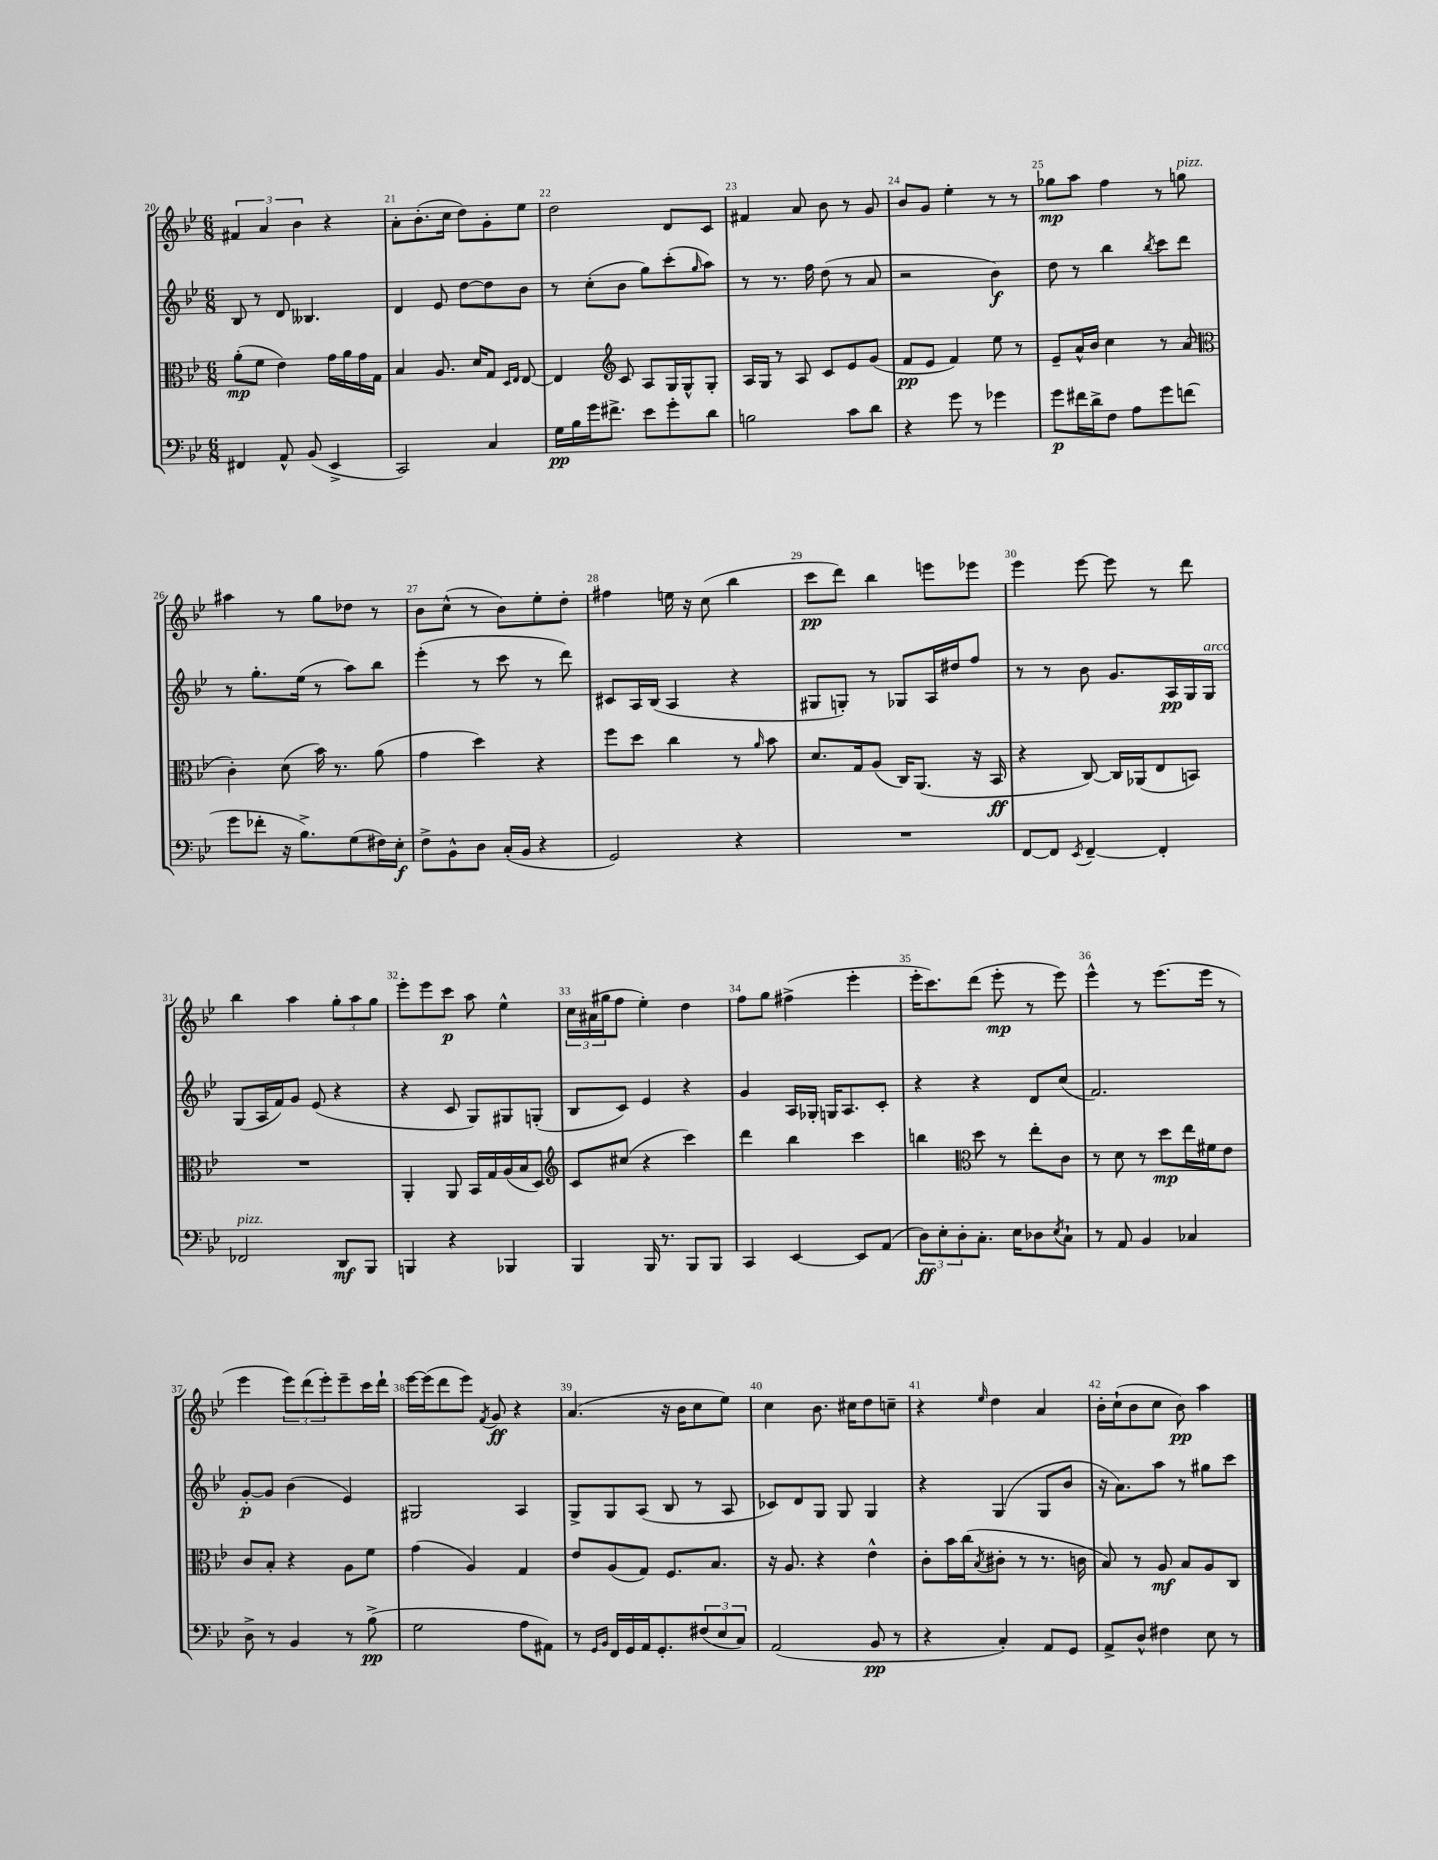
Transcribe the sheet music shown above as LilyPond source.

<<
\new StaffGroup <<
\new Staff = "s0" {
    \clef treble \key bes \major \numericTimeSignature \time 6/8
    \tuplet 3/2 { fis'4 a'4 bes'4 } r4 |
    a'8-. bes'8.-.( c''16 d''8) g'8-. ees''8 |
    d''2 d'8 c'8 |
    fis'4 a'8 bes'8 r8 g'8 |
    bes'8 g'8 ees''4-. r8 r8 |
    ges''8\mp a''8 f''4 r8 g''8^\markup { \italic "pizz." } |
    ais''4 r8 g''8 des''8 r8 |
    bes'8 c''8-^( r8 bes'8) ees''8-. d''8-. |
    fis''4 e''16 r16 c''8( bes''4 |
    c'''8\pp d'''8) bes''4 e'''8 ees'''8 |
    ees'''4 ees'''8~ ees'''8 r8 d'''8 |
    bes''4 a''4 \tuplet 3/2 { g''8-. a''8 g''8 } |
    ees'''8-. ees'''8 c'''8\p a''8 ees''4-^ |
    \tuplet 3/2 { c''16 ais'16( gis''16 } f''8 ees''4-.) d''4 |
    f''8 g''8 fis''4->( ees'''4-. |
    ees'''16-. c'''8.) d'''8( ees'''8-.\mp r8 ees'''8) |
    ees'''4-^ r8 ees'''8.( ees'''16 r8 |
    ees'''4 \tuplet 3/2 { ees'''8) d'''8( ees'''8-.) } ees'''8-- c'''16 d'''16-! |
    ees'''16~ ees'''16( d'''8 ees'''8) \acciaccatura { f'8 } g'8\ff r4 |
    a'4.( r16 bes'16 c''8 ees''8) |
    c''4 bes'8. cis''16 d''8 c''8-- |
    r4 \grace { ees''16 } d''4 a'4 |
    bes'16-. c''16-!( bes'8 c''8 bes'8\pp) a''4 \bar "|." |
}
\new Staff = "s1" {
    \clef treble \key bes \major \numericTimeSignature \time 6/8
    bes8 r8 d'8 beses4. |
    d'4 ees'8 d''8~ d''8 bes'8 |
    r8 c''8-.( bes'8 g''8) c'''8-.( \grace { g''16 } a''8) |
    r8 r8. f''16 d''8( r8 a'8 |
    r2 bes'4\f) |
    d''8 r8 bes''4 \acciaccatura { bes''8 } c'''8 d'''8 |
    r8 g''8.-. ees''16( r8 a''8) bes''8 |
    ees'''4-.( r8 c'''8 r8 d'''8) |
    cis'8 a16 bes16( a4 r4 |
    gis8 g8-.) r8 ges8 a16 dis''16 f''8 |
    r8 r8 bes'8 g'8. a16\pp g16 g16^\markup { \italic "arco" } |
    g8( a16 f'16) g'8 ees'8( r4 |
    r4 c'8 g8) gis8 g8-.( |
    bes8 c'8) ees'4 r4 |
    g'4 a16 ges16-. g16 a8. c'8-. |
    r4 r4 d'8 c''8( |
    f'2.) |
    g'8~-.\p g'8 bes'4( ees'4) |
    gis2 a4 |
    g8-> g8 a8( bes8 r8 a8 |
    ces'8) d'8 g8 g8 g4 |
    r4 g4( g8 bes'8 |
    r16 a'8.) a''8 r8 gis''8 c'''8 \bar "|." |
}
\new Staff = "s2" {
    \clef alto \key bes \major \numericTimeSignature \time 6/8
    a'8-.\mp( f'8 ees'4) g'16 a'16 g'16 g16 |
    bes4 a8. d'16 g8 \grace { d16 ees16 } ees8~ |
    ees4 \clef treble c'8 a8 g16 g16-^ g8-. |
    a16 g16 r8 a8 c'8 ees'8 g'8( |
    f'8\pp ees'8 f'4) ees''8 r8 |
    ees'8-- a'16-^ bes'16 c''4 r8 a'8( |
    \clef alto c'4-.) d'8( bes'16) r8. a'8( |
    g'4 d''4) r4 |
    f''8 d''8 c''4 r8 \grace { a'16 } bes'8 |
    d'8. g16 a8( c16) a,8.( r16 bes,16\ff |
    r4 c8~) c16 aes,16( ees8 b,8) |
    R2. |
    a,4-. a,8 bes,16 g16 a16( bes16 d8) |
    \clef treble c'8 cis''8( r4 c'''4) |
    d'''4 bes''4 c'''4 |
    b''4 \clef alto d''8 r8 ees''8-. c'8 |
    r8 d'8 r8 d''8\mp ees''16 fis'16 ees'8 |
    c'8 bes8-. r4 a8 f'8 |
    g'4( a4) g4 |
    ees'8 a8( g8) f8. bes8. |
    r16 a8. r4 ees'4-^ |
    c'8-. bes'16 c''16( \acciaccatura { bes8 } cis'8-. r8 r8. c'16 |
    bes8) r8 a8\mf bes8 a8 c8 \bar "|." |
}
\new Staff = "s3" {
    \clef bass \key bes \major \numericTimeSignature \time 6/8
    fis,4 a,8-^ bes,8( ees,4-> |
    c,2) c4 |
    g16\pp bes16 g'16 fis'8.-> ees'8 g'8-. d'8 |
    b2 c'8 d'8 |
    r4 g'8 r8 ges'4 |
    g'8\p fis'16 d'16-> f8 a8 g'8 f'8( |
    g'8 fes'8-. r16 bes8.->) g8( fis16) ees16-.\f |
    f8-> bes,8-^ d8 c16-.( bes,16 r4 |
    g,2) r4 |
    R2. |
    f,8~ f,8 \acciaccatura { ees,8 } f,4~-- f,4-. |
    fes,2^\markup { \italic "pizz." } d,8\mf bes,,8 |
    b,,4 r4 bes,,4 |
    bes,,4 bes,,16 r8. bes,,8 bes,,8 |
    c,4 ees,4~ ees,8 a,8( |
    \tuplet 3/2 { d8\ff) ees8-. d8-. } c8.-. ees16 des8 \acciaccatura { ees8 } c8-! |
    r8 a,8 bes,4 ces4 |
    d8-> r8 bes,4 r8 bes8->\pp( |
    g2 a8 ais,8) |
    r8 \grace { g,16 bes,16 } f,16 g,16 a,16 g,8.-. \tuplet 3/2 { fis8( ees8 c8) } |
    a,2( bes,8\pp r8 |
    r4 c4-.) a,8 g,8 |
    a,8-> d8-^ fis4 ees8 r8 \bar "|." |
}
>>
>>
\layout { \context { \Score currentBarNumber = #20 \override BarNumber.break-visibility = ##(#f #t #t) barNumberVisibility = #all-bar-numbers-visible } }
